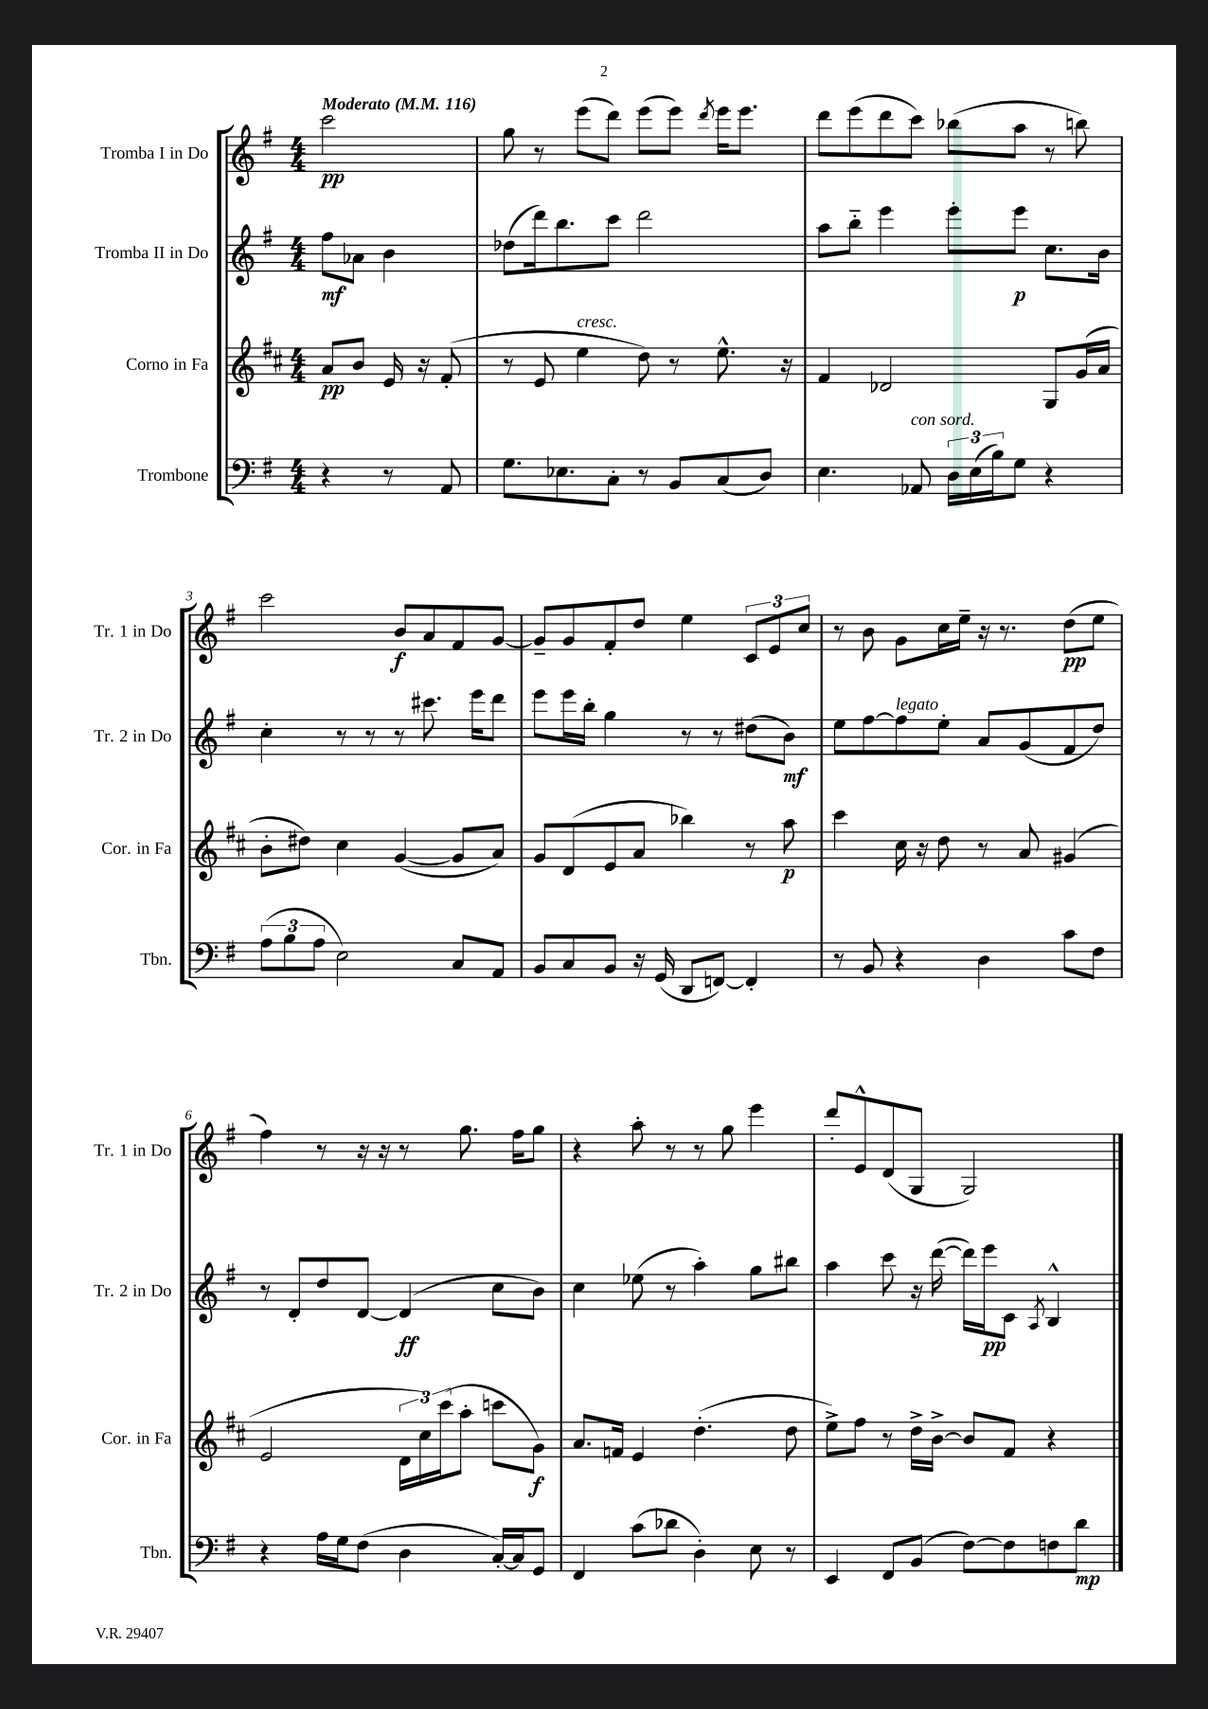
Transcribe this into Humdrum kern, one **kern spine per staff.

**kern	**kern	**kern	**kern
*staff4	*staff3	*staff2	*staff1
*clefF4	*clefG2	*clefG2	*clefG2
*k[f#]	*k[f#c#]	*k[f#]	*k[f#]
*M4/4	*M4/4	*M4/4	*M4/4
*MM116	*MM116	*MM116	*MM116
4r	8a	8ff#	2ccc
.	8b	8a-	.
8r	16e	4b	.
.	16r	.	.
8AA	(8f#'	.	.
=	=	=	=
8.G	8r	(8dd-	8gg
.	8e	16ddd)	8r
8.E-	.	8.bb	.
.	4ee	.	(8eee
8C'	.	8ccc	8ddd)
8r	8dd)	2ddd	(8eee
8BB	8r	.	8eee)
.	.	.	8qddd
(8C	8.ee^^	.	16eee
.	.	.	8.eee
8D)	.	.	.
.	16r	.	.
=	=	=	=
4.E	4f#	8aa	8ddd
.	.	8bb'~	(8eee
.	2d-	4eee	8ddd
8AA-	.	.	8ccc)
24D	.	8eee'	(8bb-
(24E	.	.	.
24B)	.	.	.
8G	.	8eee	8aa
4r	8G	8.cc	8r
.	(16g	.	8bb)
.	16a	16b	.
=	=	=	=
(12A	8b'	4cc'	2ccc
12B	.	.	.
.	8dd#)	.	.
12A	.	.	.
2E)	4cc#	8r	.
.	.	8r	.
.	([4g	8r	8b
.	.	8.ccc#	8a
8C	8g]	.	8f#
.	.	16eee	.
8AA	8a)	8ddd	[8g
=	=	=	=
8BB	8g	8eee	8g~]
8C	(8d	16eee	8g
.	.	16bb'	.
8BB	8e	4gg	8f#'
16r	8a	.	8dd
(16GG	.	.	.
8DD	4bb-)	8r	4ee
[8FF)	.	8r	.
4FF']	8r	(8dd#	12c
.	.	.	12e
.	8aa	8b)	.
.	.	.	12cc
=	=	=	=
8r	4ccc#	8ee	8r
8BB	.	[8ff#	8b
4r	16cc#	8ff#]	8g
.	16r	.	.
.	8dd	8ee'	16cc
.	.	.	16ee~
4D	8r	8a	16r
.	.	.	8.r
.	8a	(8g	.
8c	(4g#	8f#	(8dd
8F#	.	8dd)	8ee
=	=	=	=
4r	2e	8r	4ff#)
.	.	8d'	.
16A	.	8dd	8r
16G	.	.	.
(8F#	.	[8d	16r
.	.	.	16r
4D	24d	(4d]	8r
.	24cc#)	.	.
.	(24ccc#	.	.
.	8aa'	.	8.gg
[16C')	8ccc	8cc	.
16C]	.	.	16ff#
8GG	8g)	8b)	8gg
=	=	=	=
4FF#	8.a	4cc	4r
.	16f	.	.
(8c	4e	(8ee-	8aa'
8d-	.	8r	8r
4D')	(4.dd'	4aa')	8r
.	.	.	8gg
8E	.	8gg	4eee
8r	8dd	8bb#	.
=	=	=	=
4EE	8ee^)	4aa	8ddd'
.	8ff#	.	8e^^
8FF#	8r	8ccc	(8d
(8BB	16dd^	16r	8G
.	[16b^	([16ddd	.
[8F#)	8b]	16ddd])	2G)
.	.	16eee	.
8F#]	8f#	8c	.
.	.	8qA	.
8F	4r	4B^^	.
8d	.	.	.
==	==	==	==
*-	*-	*-	*-
